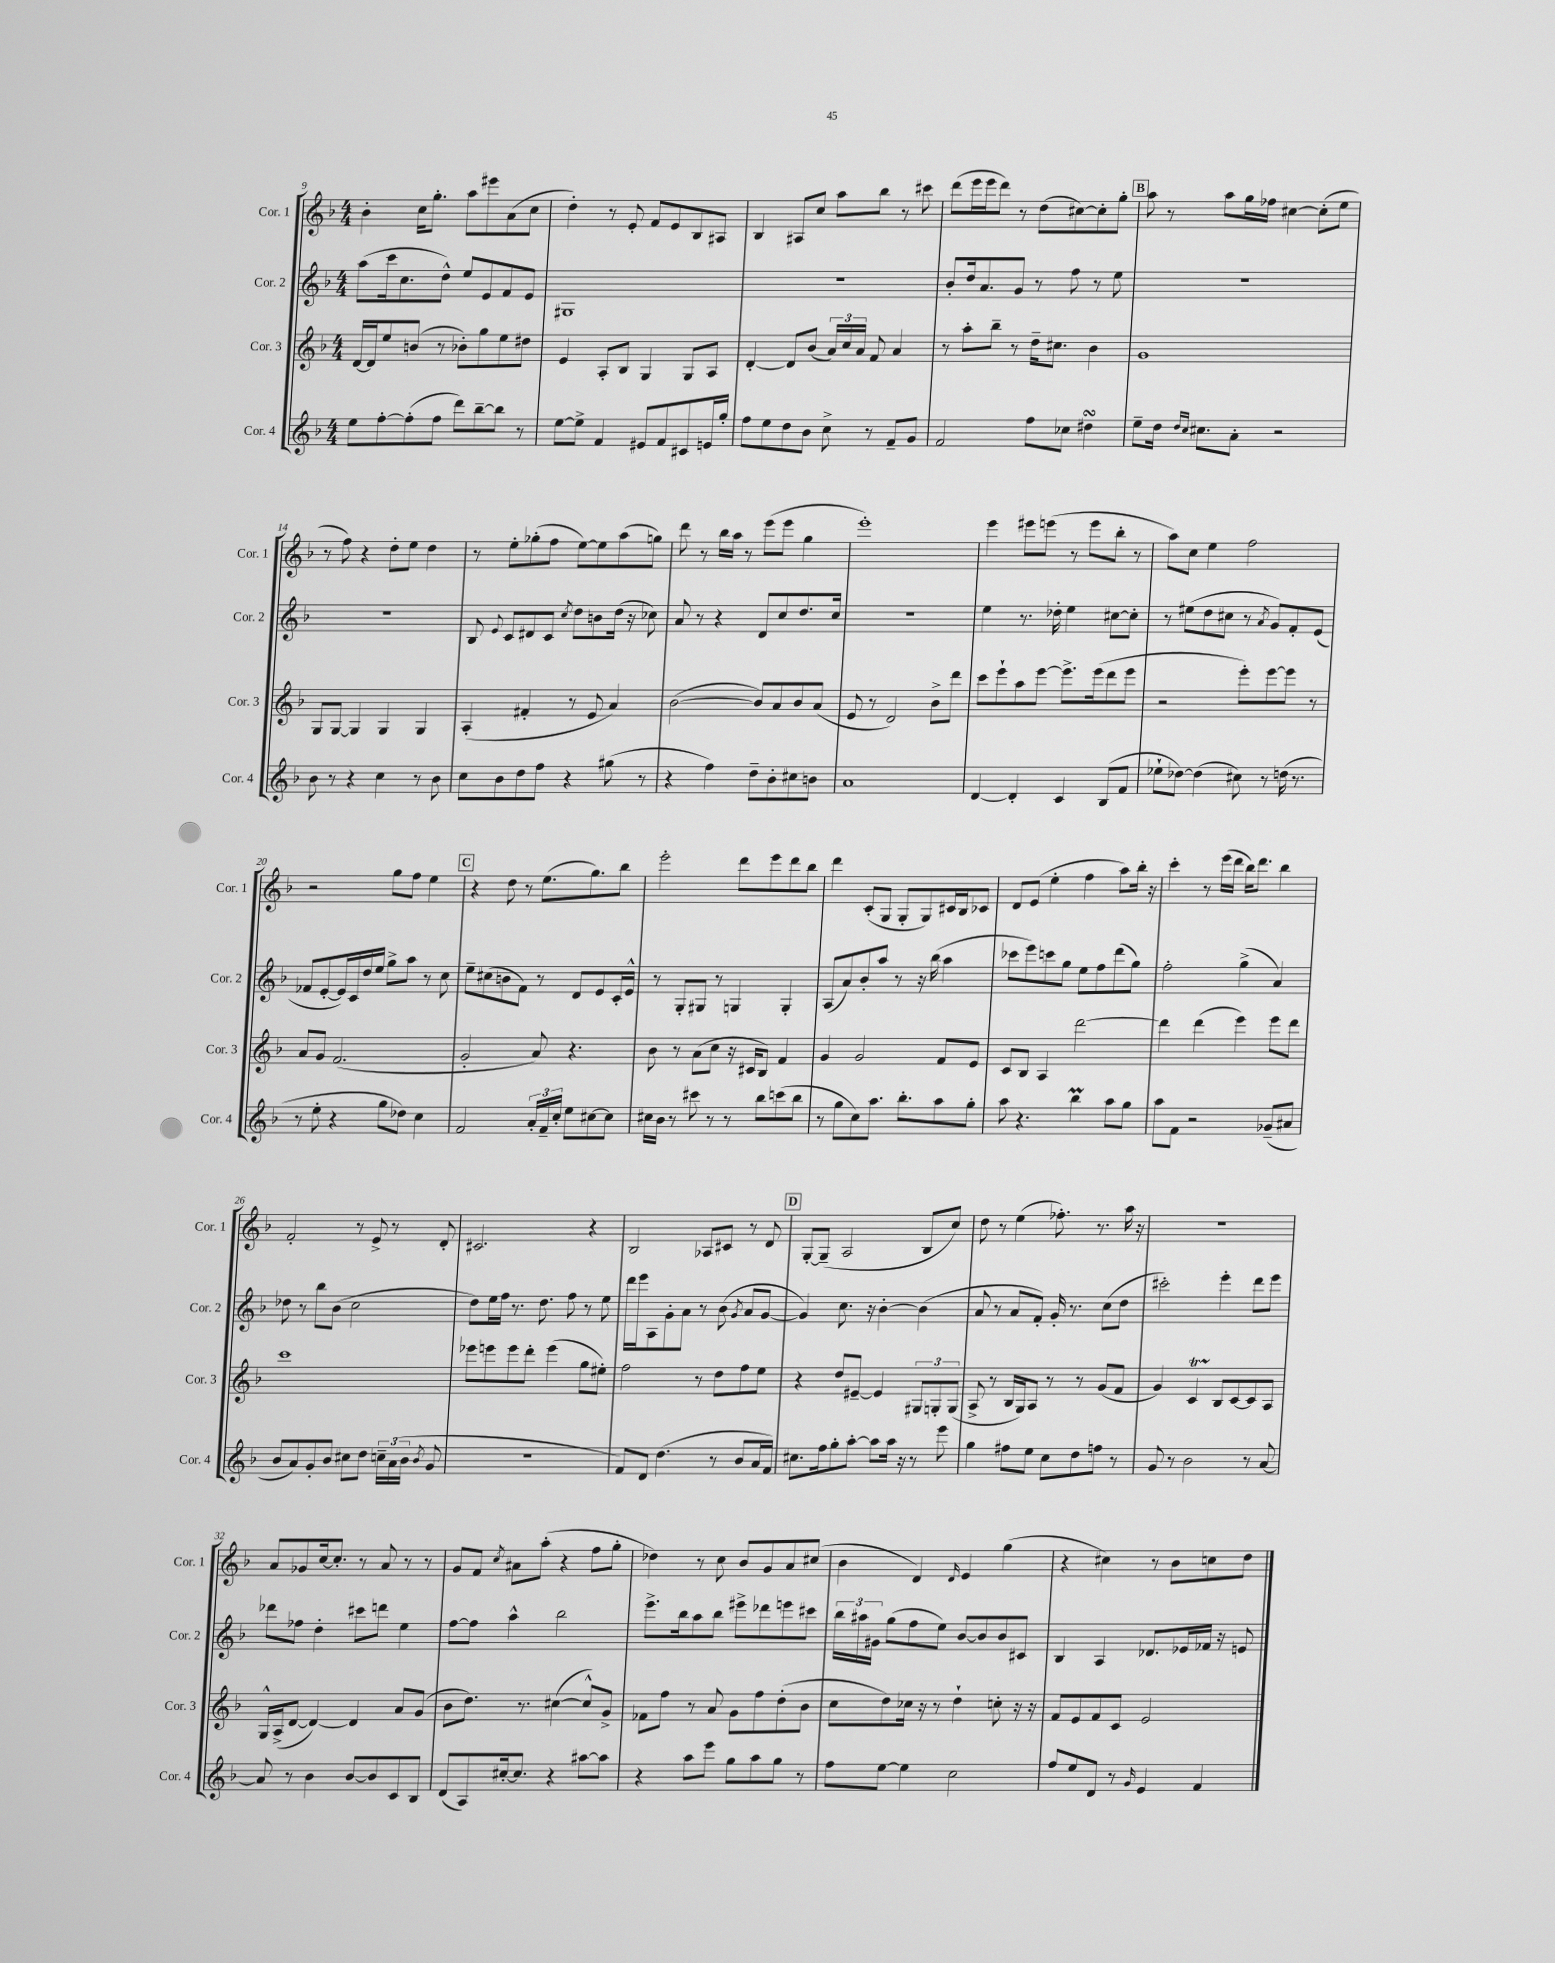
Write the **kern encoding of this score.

**kern	**kern	**kern	**kern
*staff4	*staff3	*staff2	*staff1
*clefG2	*clefG2	*clefG2	*clefG2
*k[b-]	*k[b-]	*k[b-]	*k[b-]
*M4/4	*M4/4	*M4/4	*M4/4
8ee	[16d	(8aa	4b-'
.	16d]	.	.
[8ff'	8ee	16ccc	.
.	.	8.cc	.
(8ff']	(8b	.	16cc
.	.	.	8.gg'
8ff	8r	8dd^^)	.
8ddd)	8b-')	8ee	8aa
[8bb-~	8gg	8e	8eee#
8bb-]	8ee	8f	(8a
8r	8dd#	8e	8cc
=	=	=	=
[8ee	4e	1G#	4dd')
8ee^]	.	.	.
4f	8A'	.	8r
.	8B-	.	8e'
8e#	4G	.	8f
8f	.	.	8e
8c#	8G	.	8B-
16e	8A	.	8A#
16gg'	.	.	.
=	=	=	=
8ff	[4d'	1r	4B-
8ee	.	.	.
8dd	8d]	.	8A#
8b-	(8b-	.	8cc
8cc^	24a)	.	8aa
.	24cc	.	.
.	24a	.	.
8r	8f	.	8bb-
8f~	4a	.	8r
8g	.	.	8ccc#
=	=	=	=
2f	8r	8b-'	(8ddd
.	8aa'	16dd	16eee
.	.	8.a	16eee
.	8bb-~	.	8ddd)
.	8r	8g	8r
8ff	16dd~	8r	(8dd
.	8.cc#	.	.
8cc-	.	8ff	[8cc#)
4dd#	4b-	8r	8cc#']
.	.	8ee	8gg'
=	=	=	=
8ee~	1g	1r	8aa
16dd	.	.	8r
16qqdd	.	.	.
16qqcc	.	.	.
8.cc#	.	.	.
.	.	.	8aa
8a'	.	.	16gg
.	.	.	16ff-
2r	.	.	[4cc#
.	.	.	(8cc#']
.	.	.	8ee
=	=	=	=
8b-	8G	1r	8r
8r	[8G	.	8ff)
4r	4G]	.	4r
4cc	4G	.	8dd'
.	.	.	8ee
8r	4G	.	4dd
8b-	.	.	.
=	=	=	=
8cc	(4A'	8B-	8r
.	.	8qqe	.
8b-	.	8c	8ee'
8dd	4f#'	8d#	(8gg-'
8ff	.	8c	8ff
.	.	8qcc	.
4r	8r	8dd	[8ee)
.	8e	8b	8ee]
(8gg#	4a)	(16dd	(8aa
.	.	16r	.
8r	.	8cc-)	8gg)
=	=	=	=
4r	([2b-	8a	8ddd
.	.	8r	8r
4ff)	.	4r	16bb-
.	.	.	16aa
.	.	.	8r
8dd~	8b-])	8d	(8eee
8b-'	8a	8cc	8eee
8cc#	8b-	8.dd	4gg
8b	(8a	.	.
.	.	16cc	.
=	=	=	=
1a	8e	1r	1eee')
.	8r	.	.
.	2d)	.	.
.	8b-^	.	.
.	8ddd	.	.
=	=	=	=
[4d	8ccc	4ee	4eee
.	8eee`	.	.
4d']	8aa	8.r	8eee#
.	[8eee	.	(8eee
.	.	16dd-'	.
4c	8.eee^]	4ee	8r
.	.	.	8eee
.	(16eee	.	.
(8B-	8ddd	[8cc#	8bb-'
8f	8eee	8cc#']	8r
=	=	=	=
8ee-`	2r	8r	8aa)
[8dd-)	.	(8ee#	8cc
(4dd-]	.	8dd	4ee
.	.	8cc#	.
8cc#)	8eee')	8r	2ff
.	.	8qa	.
8r	[8eee	8g)	.
(16dd	8eee]	8f'	.
8.r	.	.	.
.	8r	(8e	.
=	=	=	=
8r	8a	8f-	2r
8ee'	8g	[8e'	.
4r	(2.f	16e])	.
.	.	16c	.
.	.	16dd	.
.	.	16ee	.
8gg	.	8gg^	8gg
8dd-)	.	8aa	8ff
4cc	.	8r	4ee
.	.	8cc	.
=	=	=	=
2f	2g'	8ee~	4r
.	.	(8cc#	.
.	.	8b	8dd
.	.	8f)	8r
24a'	8a)	8r	(8.ee
24f~	.	.	.
24cc'	.	.	.
8ee	4.r	8d	.
.	.	.	8.gg)
[8cc#	.	8e	.
8cc#]	.	16c'	8bb-
.	.	16e^^	.
=	=	=	=
16cc#	8b-	8r	2eee'
16b-	.	.	.
8r	8r	8G'	.
8ccc#	(8a	8G#	.
8r	8cc	8r	.
8r	16r	4G	8ddd
.	16c#	.	.
8bb-	8B-)	.	8eee
(8ccc	4f	4G'	8ddd
8bb-	.	.	8bb-
=	=	=	=
8r	4g	(8A	4ddd
8gg	.	8a)	.
8cc)	2g	8b-'	(8c'
8.aa	.	8aa	8G
.	.	8r	8G'
8.bb-'	.	.	.
.	.	16r	8G)
.	.	(16bb-	.
8aa	8f	4aa	16c#
.	.	.	16B-
8gg'	8e	.	8c-
=	=	=	=
8aa	8c	8ccc-	8d
4.r	8B-	8eee)	(8e
.	4A	8ccc	4ee'
.	.	8gg	.
4bb-	[2ddd	8ee	4ff
.	.	8ff	.
8aa	.	(8ddd	8aa)
8gg	.	8gg)	16bb-'
.	.	.	16r
=	=	=	=
8aa	4ddd]	2ff'	4ccc'
8f	.	.	.
2r	(4ddd	.	8r
.	.	.	(16eee
.	.	.	16ddd
.	4eee)	(4gg^	16bb-)
.	.	.	8.ddd
(8g-~	8eee	4a)	4bb-
8a#	8ddd	.	.
=	=	=	=
8b-	1ccc	8dd-	2f'
8a)	.	8r	.
8g'	.	8bb-	.
8b-	.	(8b-	.
8cc#	.	2cc	8r
8dd	.	.	8e^
24cc~	.	.	8r
(24a	.	.	.
24b-	.	.	.
8qb-	.	.	.
8g	.	.	8d'
=	=	=	=
1r	8eee-	8dd)	2.c#
.	8eee	16ee	.
.	.	16ff	.
.	8eee	8.r	.
.	8ddd'	.	.
.	.	8.dd	.
.	(4eee	.	.
.	.	8ff	.
.	8gg	8r	4r
.	8ee#')	8ee	.
=	=	=	=
8f)	2ff	16ddd	2B-
.	.	16eee	.
8d	.	8A	.
(4.dd	.	8g'	.
.	.	8a	.
.	8r	8r	8A-
8r	8dd	(8b-	8c#
.	.	8qg	.
8b-	8ff	8a	8r
16a	8ee	[8g	8d
16f)	.	.	.
=	=	=	=
8.cc#	4r	4g])	[8G'
.	.	.	(8G~]
16ff	.	.	.
8gg'	8dd	8.cc	2A
[8aa'	[8e#~	.	.
.	.	16r	.
8aa]	4e#]	[4b-'	.
16aa	.	.	.
16r	.	.	.
8r	12G#	(4b-]	8B-
.	12G'	.	.
8eee	.	.	8cc)
.	(12G	.	.
=	=	=	=
4gg	8A^	8a	8dd
.	8r	8r	8r
8ff#	16B-	8a	(4ee
.	16G)	.	.
8ee	8A	8f')	.
8cc	8r	16g'	8.ff-')
.	.	8.r	.
8dd	8r	.	.
.	.	.	8.r
8ff	(8g	(8cc	.
8r	8f	8dd	16aa
.	.	.	16r
=	=	=	=
8g	4g)	2ccc#')	1r
8r	.	.	.
2b-	4c	.	.
.	8B-	4eee'	.
.	[8c	.	.
8r	8c]	8ddd	.
[8a	8A	8eee	.
=	=	=	=
8a]	16G^^	8ddd-	8a
.	(16A^	.	.
8r	[8d	8ff-	8g-
4b-	4d_)	4dd'	[16cc
.	.	.	8.cc']
[8b-	4d]	8ccc#	8r
8b-]	.	8ddd	8a
8c	8a	4ee	8r
8B-	(8g	.	8r
=	=	=	=
(8d	8b-	[8ff	8g
8A)	8.dd)	8ff]	8f
.	.	.	8qcc
[16cc#'	.	4aa^^	8a#
8.cc#]	8.r	.	.
.	.	.	(8aa'
4r	([4cc#	2bb-	4r
[8aa#	8cc#^^])	.	8ff
8aa#]	8g^	.	8gg'
=	=	=	=
4r	8f-	8.eee^	4dd-)
.	8ff	.	.
.	.	16bb-	.
8aa	8r	8aa	8r
8eee	8a	8bb-	8cc
8gg	8g	8eee#^	8b-
8aa	8ff	8ddd-	8g
8gg	(8dd'	8eee	8a
8r	8b-	8ccc#	(8cc#
=	=	=	=
8ff	8cc	24bb-	4b-
.	.	24aa#	.
.	.	24g#	.
[8ee	8dd)	(8gg	.
4ee]	16cc-	8ff	4d)
.	16r	.	.
.	8r	8ee)	.
.	.	.	16qqd
2cc	4dd`	[8b-	4e
.	.	8b-]	.
.	8cc'	8b-	(4gg
.	16r	8c#	.
.	16r	.	.
=	=	=	=
8ff	8f	4B-	4r
8ee	8e	.	.
8d	8f	4A	4cc#)
8r	8c	.	.
16qqg	.	.	.
4e	2e	8.d-	8r
.	.	.	8b-
.	.	16e-	.
4f	.	16f-	8cc
.	.	16r	.
.	.	8e	8dd
==	==	==	==
*-	*-	*-	*-
